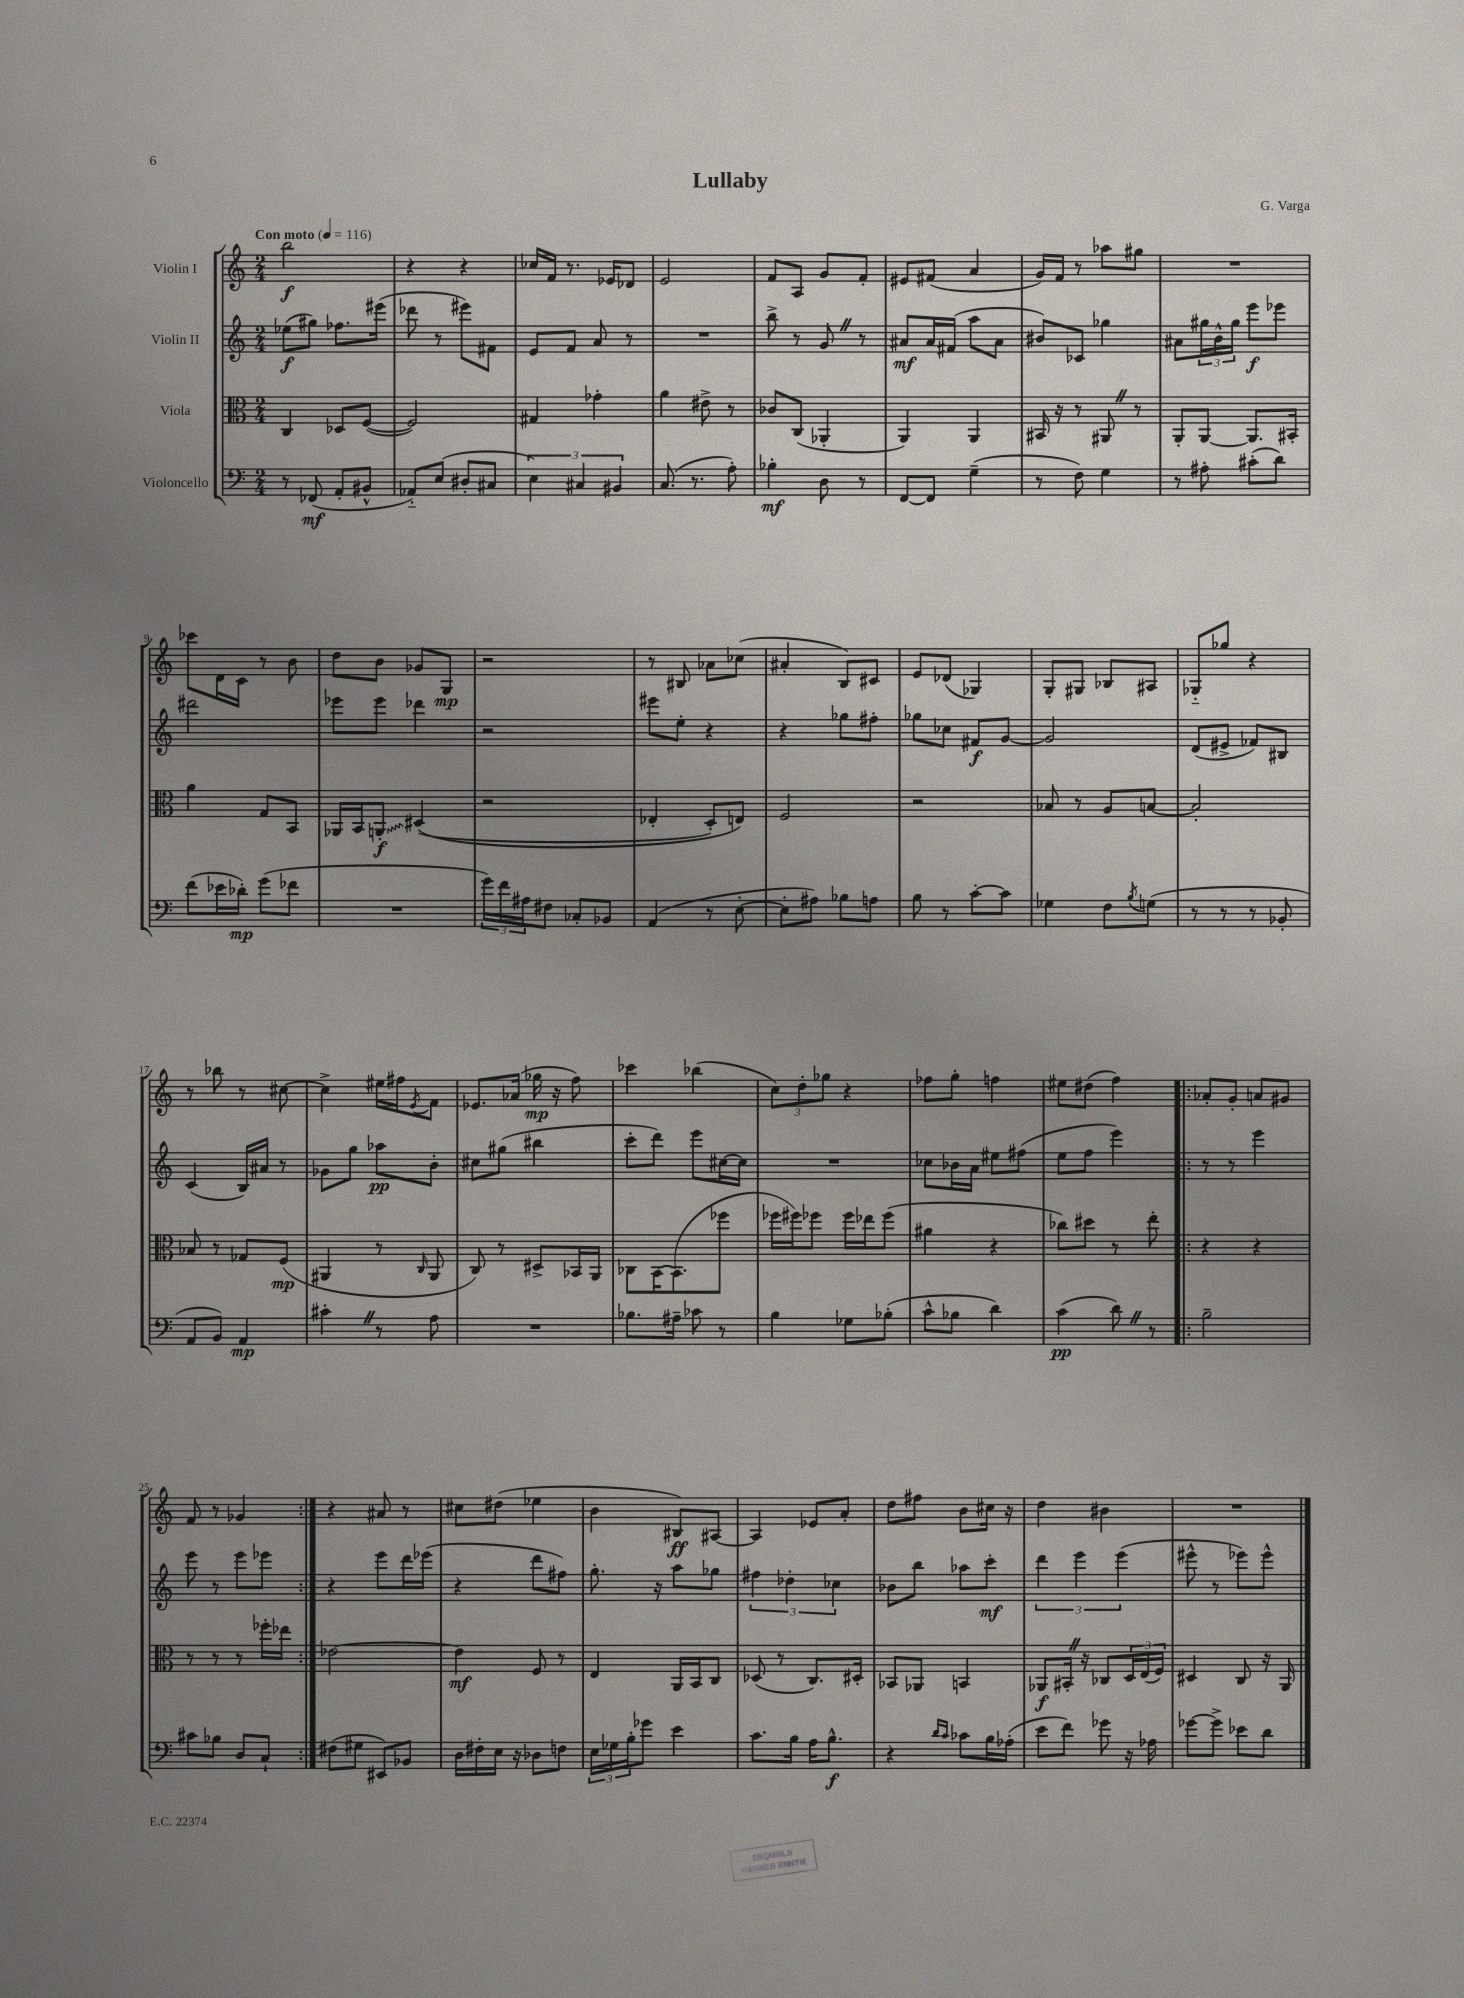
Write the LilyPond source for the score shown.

\header { title = "Lullaby" composer = "G. Varga" }
<<
\new StaffGroup <<
\new Staff = "s0" \with { instrumentName = "Violin I" } {
    \clef treble \key c \major \numericTimeSignature \time 2/4 \tempo "Con moto" 4 = 116
    b''2\f |
    r4 r4 |
    ces''16 f'16 r8. ees'16 des'8 |
    e'2 |
    f'8 a8 g'8 f'8-. |
    eis'8 fis'8( a'4 |
    g'16) f'16 r8 aes''8 gis''8 |
    R2 |
    ces'''8 d'16 c'16 r8 b'8 |
    d''8 b'8 ges'8 g8\mp |
    r2 |
    r8 bis8 aes'8 ces''8( |
    ais'4-. b8) cis'8 |
    e'8 des'8( ges4) |
    g8-. gis8 bes8 ais8 |
    ges8-_ ges''8 r4 |
    r8 bes''8 r8 cis''8~ |
    cis''4-> eis''16 fis''16 \acciaccatura { e'8 } f'8 |
    ees'8. aes'16( ges''16\mp r16 f''8) |
    ces'''4 bes''4( |
    \tuplet 3/2 { c''8) d''8-. ges''8 } r4 |
    fes''8 g''8-. f''4 |
    eis''8 dis''8( f''4) |
    \repeat volta 2 { aes'8-. g'8-. a'8 gis'8 |
    f'8 r8 ges'4 | }
    r4 ais'8 r8 |
    cis''8 dis''8( ees''4 |
    b'4 bis8\ff) ais8~ |
    ais4 ees'8 a'8-. |
    d''8 fis''8 b'8 cis''16 r16 |
    d''4 bis'4 |
    R2 \bar "|." |
}
\new Staff = "s1" \with { instrumentName = "Violin II" } {
    \clef treble \key c \major \numericTimeSignature \time 2/4
    ees''8\f( gis''8) fes''8. eis'''16( |
    des'''8 r8 eis'''8) fis'8 |
    e'8 f'8 a'8 r8 |
    R2 |
    b''8-> r8 g'8 \once \override BreathingSign.text = \markup { \musicglyph "scripts.caesura.straight" } \breathe r8 |
    ais'8\mf ais'16 fis'16( a''8 ais'8 |
    bis'8) ces'8 ges''4 |
    ais'8 \tuplet 3/2 { gis''16 b'16-^ gis''16 } e'''8\f ees'''8 |
    dis'''2 |
    ees'''8 ees'''8 des'''4 |
    r2 |
    eis'''8 e''8-. r4 |
    r4 ges''8 fis''8-. |
    ges''8 ces''8 fis'8\f g'8~ |
    g'2 |
    d'8( eis'8-> fes'8) bis8 |
    c'4( b16) ais'16 r8 |
    ges'8 g''8 aes''8\pp b'8-. |
    cis''8 gis''8( bis''4 |
    c'''8-. d'''8) e'''8 cis''16~ cis''16 |
    R2 |
    ces''8 bes'16 a'16 eis''8 fis''8( |
    e''8 f''8 e'''4) |
    \repeat volta 2 { r8 r8 e'''4 |
    e'''8 r8 e'''8 ees'''8 | }
    r4 e'''8 d'''16 ees'''16( |
    r4 d'''8 fis''8) |
    g''8.-. r16 a''8 ges''8 |
    \tuplet 3/2 { fis''4 des''4-. ces''4 } |
    bes'8 b''8 aes''8 c'''8-.\mf |
    \tuplet 3/2 { d'''4 e'''4 e'''4( } |
    eis'''8-^ r8 ees'''8) ees'''8-^ \bar "|." |
}
\new Staff = "s2" \with { instrumentName = "Viola" } {
    \clef alto \key c \major \numericTimeSignature \time 2/4
    c4 des8 f8~( |
    f2) |
    gis4 ges'4-. |
    a'4 eis'8-> r8 |
    ces'8 c8( aes,4-. |
    a,4) a,4 |
    bis,16 r16 r8 ais,8 \once \override BreathingSign.text = \markup { \musicglyph "scripts.caesura.straight" } \breathe r8 |
    a,8-. a,8~ a,8. bis,16-. |
    a'4 g8 b,8 |
    aes,16 b,16 \once \override Glissando.style = #'zigzag a,8-.\glissando\f dis4(\( |
    r2 |
    ees4-. d8-.) e8\) |
    f2 |
    r2 |
    bes8 r8 a8 b8~ |
    b2-. |
    bes8 r8 ges8 f8\mp( |
    ais,4 r8 \grace { c16 } ais,8 |
    c8) r8 dis8-> bes,16 a,16 |
    ces8 b,16~ b,8.( fes''8 |
    fes''16 fis''16) fes''8 fes''16 ees''16 fes''8( |
    ais'4 r4 |
    ces''8) dis''8 r8 e''8-. |
    \repeat volta 2 { r4 r4 |
    r8 r8 r8 fes''16-. ees''16 | }
    ees'2~ |
    ees'4\mf f8 r8 |
    e4 a,16 b,16 c8 |
    des8( r8 c8.) dis16-. |
    bes,8 aes,8 b,4 |
    aes,8\f bis,16-. \once \override BreathingSign.text = \markup { \musicglyph "scripts.caesura.straight" } \breathe r16 ces8 \tuplet 3/2 { d16 e16( f16) } |
    dis4 c8 r16 a,16 \bar "|." |
}
\new Staff = "s3" \with { instrumentName = "Violoncello" } {
    \clef bass \key c \major \numericTimeSignature \time 2/4
    r8 fes,8\mf( a,8-. bis,8-^ |
    aes,8-_) e8( dis8-. cis8 |
    \tuplet 3/2 { e4) cis4 bis,4 } |
    c8.( r8. a8-.) |
    bes4-.\mf d8 r8 |
    f,8~ f,8 g4--( |
    r8 f8) g4 |
    r8 ais8-. cis'8-.( d'8) |
    f'8( ees'16 des'16-.\mp) g'8( fes'8 |
    R2 |
    \tuplet 3/2 { g'16) f'16 ais16 } fis8 ces8-. bes,8 |
    a,4( r8 e8~-. |
    e8-. ais8) bes8 a8 |
    b8 r8 c'8~-. c'8 |
    ges4 f8 \acciaccatura { b8 } g8( |
    r8 r8 r8 bes,8-. |
    a,8 b,8) a,4\mp |
    cis'4-. \once \override BreathingSign.text = \markup { \musicglyph "scripts.caesura.straight" } \breathe r8 a8 |
    R2 |
    bes8. ais16-- ces'8 r8 |
    b4 ges8 bes8-.( |
    c'8-^ bes8 d'4) |
    c'4\pp( d'8) \once \override BreathingSign.text = \markup { \musicglyph "scripts.caesura.straight" } \breathe r8 |
    \repeat volta 2 { b2-- |
    cis'8 bes8 d8 c8-! | }
    fis8( gis8 eis,8) bes,8 |
    d16 fis16-. e16 r16 des8 f8 |
    \tuplet 3/2 { e16 ges16 b16-. } ges'8 e'4 |
    c'8. b16 a16 b8.-^\f |
    r4 \grace { d'16 c'16 } ces'8 b16 aes16-.( |
    e'8 f'8) ges'8 r16 aes16 |
    ges'8~ ges'8-> ees'8 d'8 \bar "|." |
}
>>
>>
